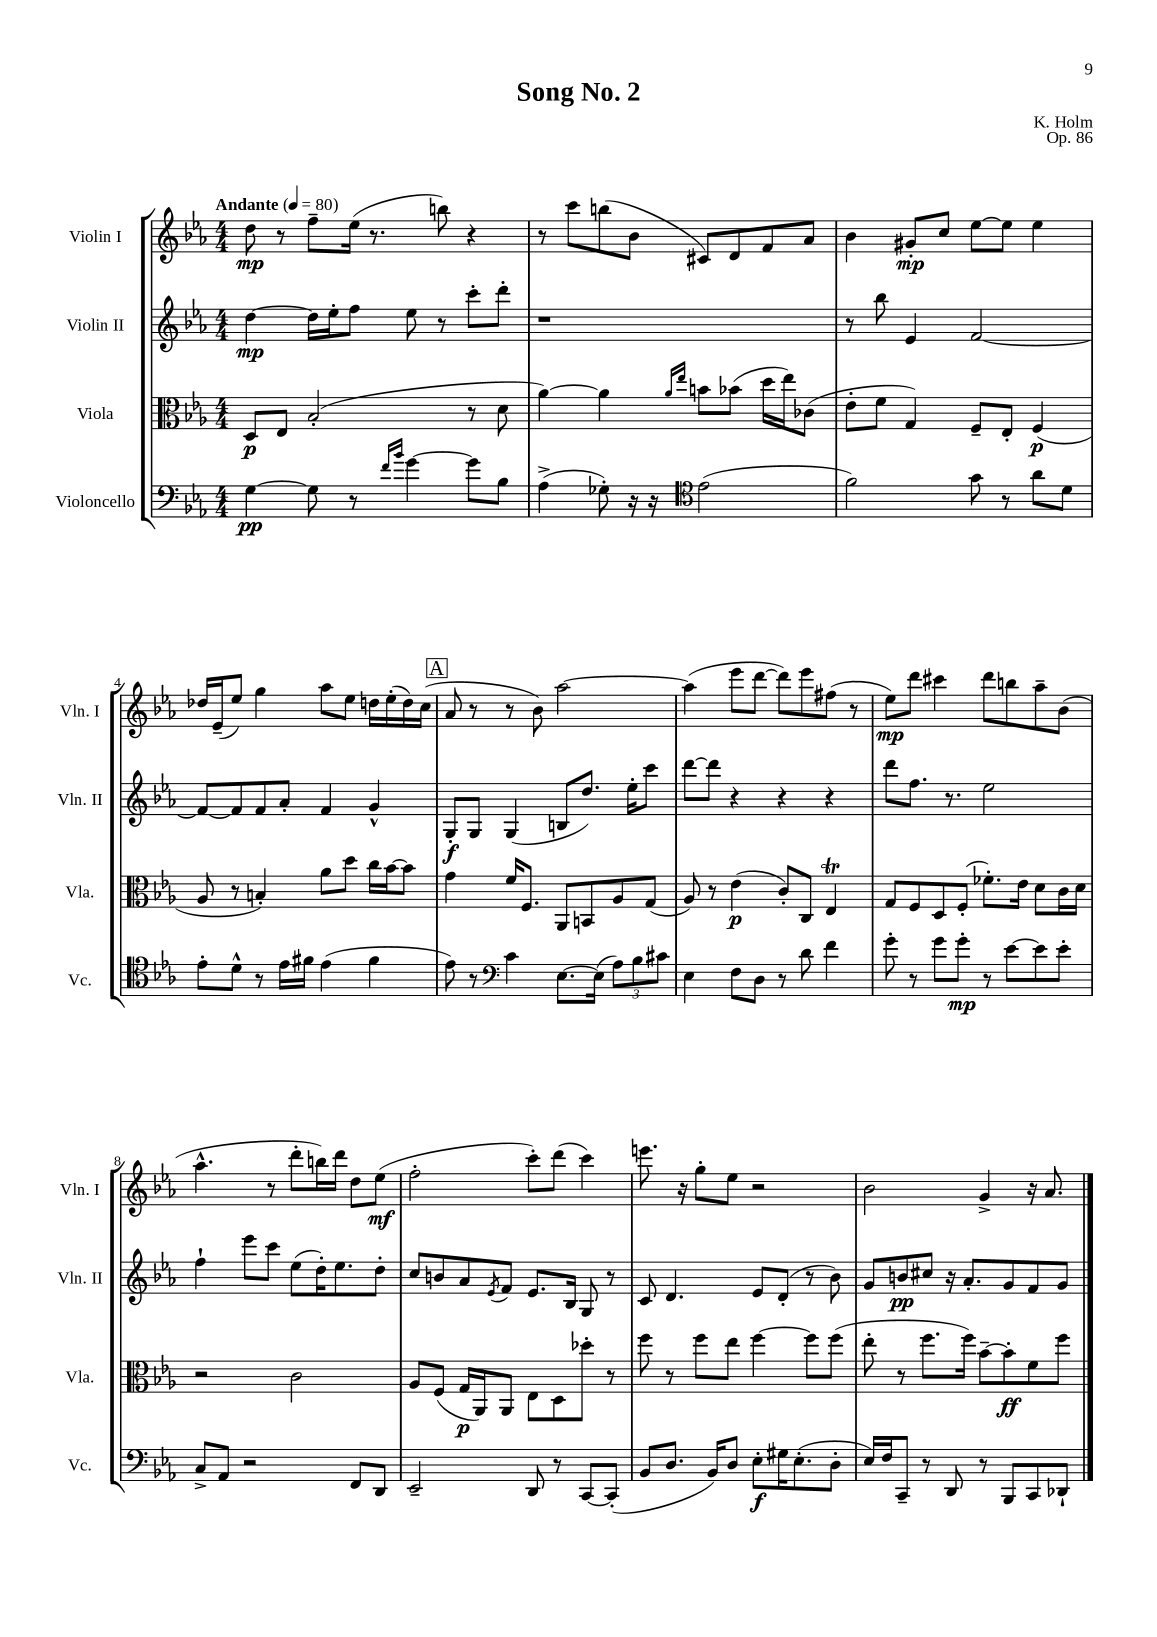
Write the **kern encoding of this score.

**kern	**dynam	**kern	**dynam	**kern	**dynam	**kern	**dynam
*part4	*part4	*part3	*part3	*part2	*part2	*part1	*part1
*staff4	*staff4	*staff3	*staff3	*staff2	*staff2	*staff1	*staff1
*I"Violoncello	*	*I"Viola	*	*I"Violin II	*	*I"Violin I	*
*I'Vc.	*	*I'Vla.	*	*I'Vln. II	*	*I'Vln. I	*
*clefF4	*	*clefC3	*	*clefG2	*	*clefG2	*
*k[b-e-a-]	*	*k[b-e-a-]	*	*k[b-e-a-]	*	*k[b-e-a-]	*
*M4/4	*	*M4/4	*	*M4/4	*	*M4/4	*
*MM80	*	*MM80	*	*MM80	*	*MM80	*
=1	=1	=1	=1	=1	=1	=1	=1
!	!	!	!	!	!	!LO:TX:a:B:t=Andante	!
[4G\	pp	8D/L	p	[4dd\	mp	8dd\	mp
.	.	8E-/J	.	.	.	8r	.
8G\]	.	(2B-'/	.	16dd\LL]	.	8ff~\L	.
.	.	.	.	16ee-'\J	.	.	.
8r	.	.	.	8ff\J	.	(16ee-\Jk	.
.	.	.	.	.	.	8.r	.
16qqf/LL	.	.	.	.	.	.	.
16qqb-/JJ	.	.	.	.	.	.	.
[4g\	.	.	.	8ee-\	.	.	.
.	.	.	.	8r	.	8bbn\)	.
8g\L]	.	8r	.	8ccc'\L	.	4r	.
8B-\J	.	8d\	.	8ddd'\J	.	.	.
=2	=2	=2	=2	=2	=2	=2	=2
(4A-^\	.	[4a-\)	.	1r	.	8r	.
.	.	.	.	.	.	8ccc\L	.
8G-X'\)	.	4a-\]	.	.	.	(8bbn\	.
16r	.	.	.	.	.	8b-\J	.
16r	.	.	.	.	.	.	.
*clefC4	*	*	*	*	*	*	*
.	.	16qqa-/LL	.	.	.	.	.
.	.	16qqee-/JJ	.	.	.	.	.
(2e-\	.	8bn\L	.	.	.	8c#X/L)	.
.	.	(8b-X\J	.	.	.	8d/	.
.	.	16dd\LL	.	.	.	8f/	.
.	.	16ee-\J)	.	.	.	.	.
.	.	(8c-X\J	.	.	.	8a-/J	.
=3	=3	=3	=3	=3	=3	=3	=3
2f\)	.	8e-'\L	.	8r	.	4b-\	.
.	.	8f\J	.	8bb-\	.	.	.
.	.	4G/)	.	4e-/	.	8g#X'/L	mp
.	.	.	.	.	.	8cc/J	.
8g\	.	8F~/L	.	[2f/	.	[8ee-\L	.
8r	.	8E-'/J	.	.	.	8ee-\J]	.
8a-\L	.	(4F/	p	.	.	4ee-\	.
8d\J	.	.	.	.	.	.	.
!!LO:LB:g=z
=4	=4	=4	=4	=4	=4	=4	=4
8e-'\L	.	8A-/	.	8f/L_	.	16dd-X/LL	.
.	.	.	.	.	.	(16e-~/J	.
8d^^\J	.	8r	.	8f/]	.	8ee-/J)	.
8r	.	4Bn'/)	.	8f/	.	4gg\	.
16e-\LL	.	.	.	8a-'/J	.	.	.
16f#X\JJ	.	.	.	.	.	.	.
(4e-\	.	8a-\L	.	4f/	.	8aa-\L	.
.	.	8dd\J	.	.	.	8ee-\J	.
4f#\	.	16cc\LL	.	4g^^/	.	16ddn\LL	.
.	.	[16b-\J	.	.	.	(16ee-'\	.
.	.	8b-\J]	.	.	.	16dd\)	.
.	.	.	.	.	.	(16cc\JJ	.
!!LO:REH:place=s1:t=A
=5	=5	=5	=5	=5	=5	=5	=5
8e-\)	.	4g\	.	8G'/L	f	8a-/	.
8r	.	.	.	8G/J	.	8r	.
*clefF4	*	*	*	*	*	*	*
4c\	.	16f/KL	.	(4G/	.	8r	.
.	.	8.F/J	.	.	.	.	.
.	.	.	.	.	.	8b-\)	.
[8.E-\L	.	8AA-/L	.	8Bn/L	.	[2aa-\	.
.	.	8BBn/	.	8.dd/J)	.	.	.
(16E-\Jk]	.	.	.	.	.	.	.
12A-\L)	.	8A-/	.	.	.	.	.
.	.	.	.	16ee-'\KL	.	.	.
12B-\	.	.	.	.	.	.	.
.	.	(8G/J	.	8ccc\J	.	.	.
12c#X\J	.	.	.	.	.	.	.
=6	=6	=6	=6	=6	=6	=6	=6
4E-\	.	8A-/)	.	[8ddd\L	.	(4aa-\]	.
.	.	8r	.	8ddd\J]	.	.	.
8F\L	.	(4e-\	p	4r	.	8eee-\L	.
8D\J	.	.	.	.	.	[8ddd\J	.
8r	.	8c'/L)	.	4r	.	8ddd\L])	.
8d\	.	8C/J	.	.	.	8eee-\	.
4f\	.	4E-T/	.	4r	.	(8ff#X\J	.
.	.	.	.	.	.	8r	.
=7	=7	=7	=7	=7	=7	=7	=7
8g'\	.	8G/L	.	8ddd\L	.	8ee-\L)	mp
8r	.	8F/	.	8.ff\J	.	8ddd\J	.
8g\L	.	8D/	.	.	.	4ccc#X\	.
.	.	.	.	8.r	.	.	.
8g'\J	mp	(8F'/J	.	.	.	.	.
8r	.	8.f-X'\L)	.	2ee-\	.	8ddd\L	.
[8e-\L	.	.	.	.	.	8bbn\	.
.	.	16e-\Jk	.	.	.	.	.
8e-\]	.	8d\L	.	.	.	8aa-~\	.
8e-'\J	.	16c\L	.	.	.	(8b-\J	.
.	.	16d\JJ	.	.	.	.	.
!!LO:LB:g=z
=8	=8	=8	=8	=8	=8	=8	=8
8C^/L	.	2r	.	4ff`\	.	4.aa-^^\	.
8AA-/J	.	.	.	.	.	.	.
2r	.	.	.	8eee-\L	.	.	.
.	.	.	.	8ccc\J	.	8r	.
.	.	2c\	.	(8ee-\L	.	8ddd'\L	.
.	.	.	.	16dd'\K)	.	16bbn\L)	.
.	.	.	.	8.ee-\	.	16ddd\JJ	.
8FF/L	.	.	.	.	.	8dd\L	.
8DD/J	.	.	.	8dd'\J	.	(8ee-\J	mf
=9	=9	=9	=9	=9	=9	=9	=9
2EE-~/	.	8A-/L	.	8cc/L	.	2ff'\	.
.	.	(8F/J	.	8bn/	.	.	.
.	.	16G/LL	p	8a-/	.	.	.
.	.	16AA-/J)	.	.	.	.	.
.	.	.	.	8qe-/	.	.	.
.	.	8AA-/J	.	8f/J	.	.	.
8DD/	.	8E-\L	.	8.e-/L	.	8ccc'\L)	.
8r	.	8D\	.	.	.	(8ddd\J	.
.	.	.	.	16B-/Jk	.	.	.
[8CC/L	.	8dd-X'\J	.	8G/	.	4ccc\)	.
(8CC'/J]	.	8r	.	8r	.	.	.
=10	=10	=10	=10	=10	=10	=10	=10
8BB-/L	.	8ff\	.	8c/	.	8.eeen\	.
8.D/J	.	8r	.	4.d/	.	.	.
.	.	.	.	.	.	16r	.
.	.	8ff\L	.	.	.	8gg'\L	.
16BB-/KL)	.	.	.	.	.	.	.
8D/J	.	8ee-\J	.	.	.	8ee-\J	.
8E-'\L	f	[4ff\	.	8e-/L	.	2r	.
16G#X\K	.	.	.	(8d'/J	.	.	.
(8.E-'\	.	.	.	.	.	.	.
.	.	8ff\L]	.	8r	.	.	.
8D'\J	.	(8ff\J	.	8b-\)	.	.	.
=11	=11	=11	=11	=11	=11	=11	=11
16E-/LL)	.	8ee-'\	.	8g/L	.	2b-\	.
16F/J	.	.	.	.	.	.	.
8CC~/J	.	8r	.	8bn/	pp	.	.
8r	.	8.ff\L	.	8cc#X/J	.	.	.
8DD/	.	.	.	16r	.	.	.
.	.	16ff\Jk)	.	8.a-'/L	.	.	.
8r	.	[8b-~\L	.	.	.	4g^/	.
8BBB-/L	.	8b-'\]	ff	8g/	.	.	.
8CC/	.	8f\	.	8f/	.	16r	.
.	.	.	.	.	.	8.a-/	.
8DD-X`/J	.	8ff\J	.	8g/J	.	.	.
==	==	==	==	==	==	==	==
*-	*-	*-	*-	*-	*-	*-	*-
